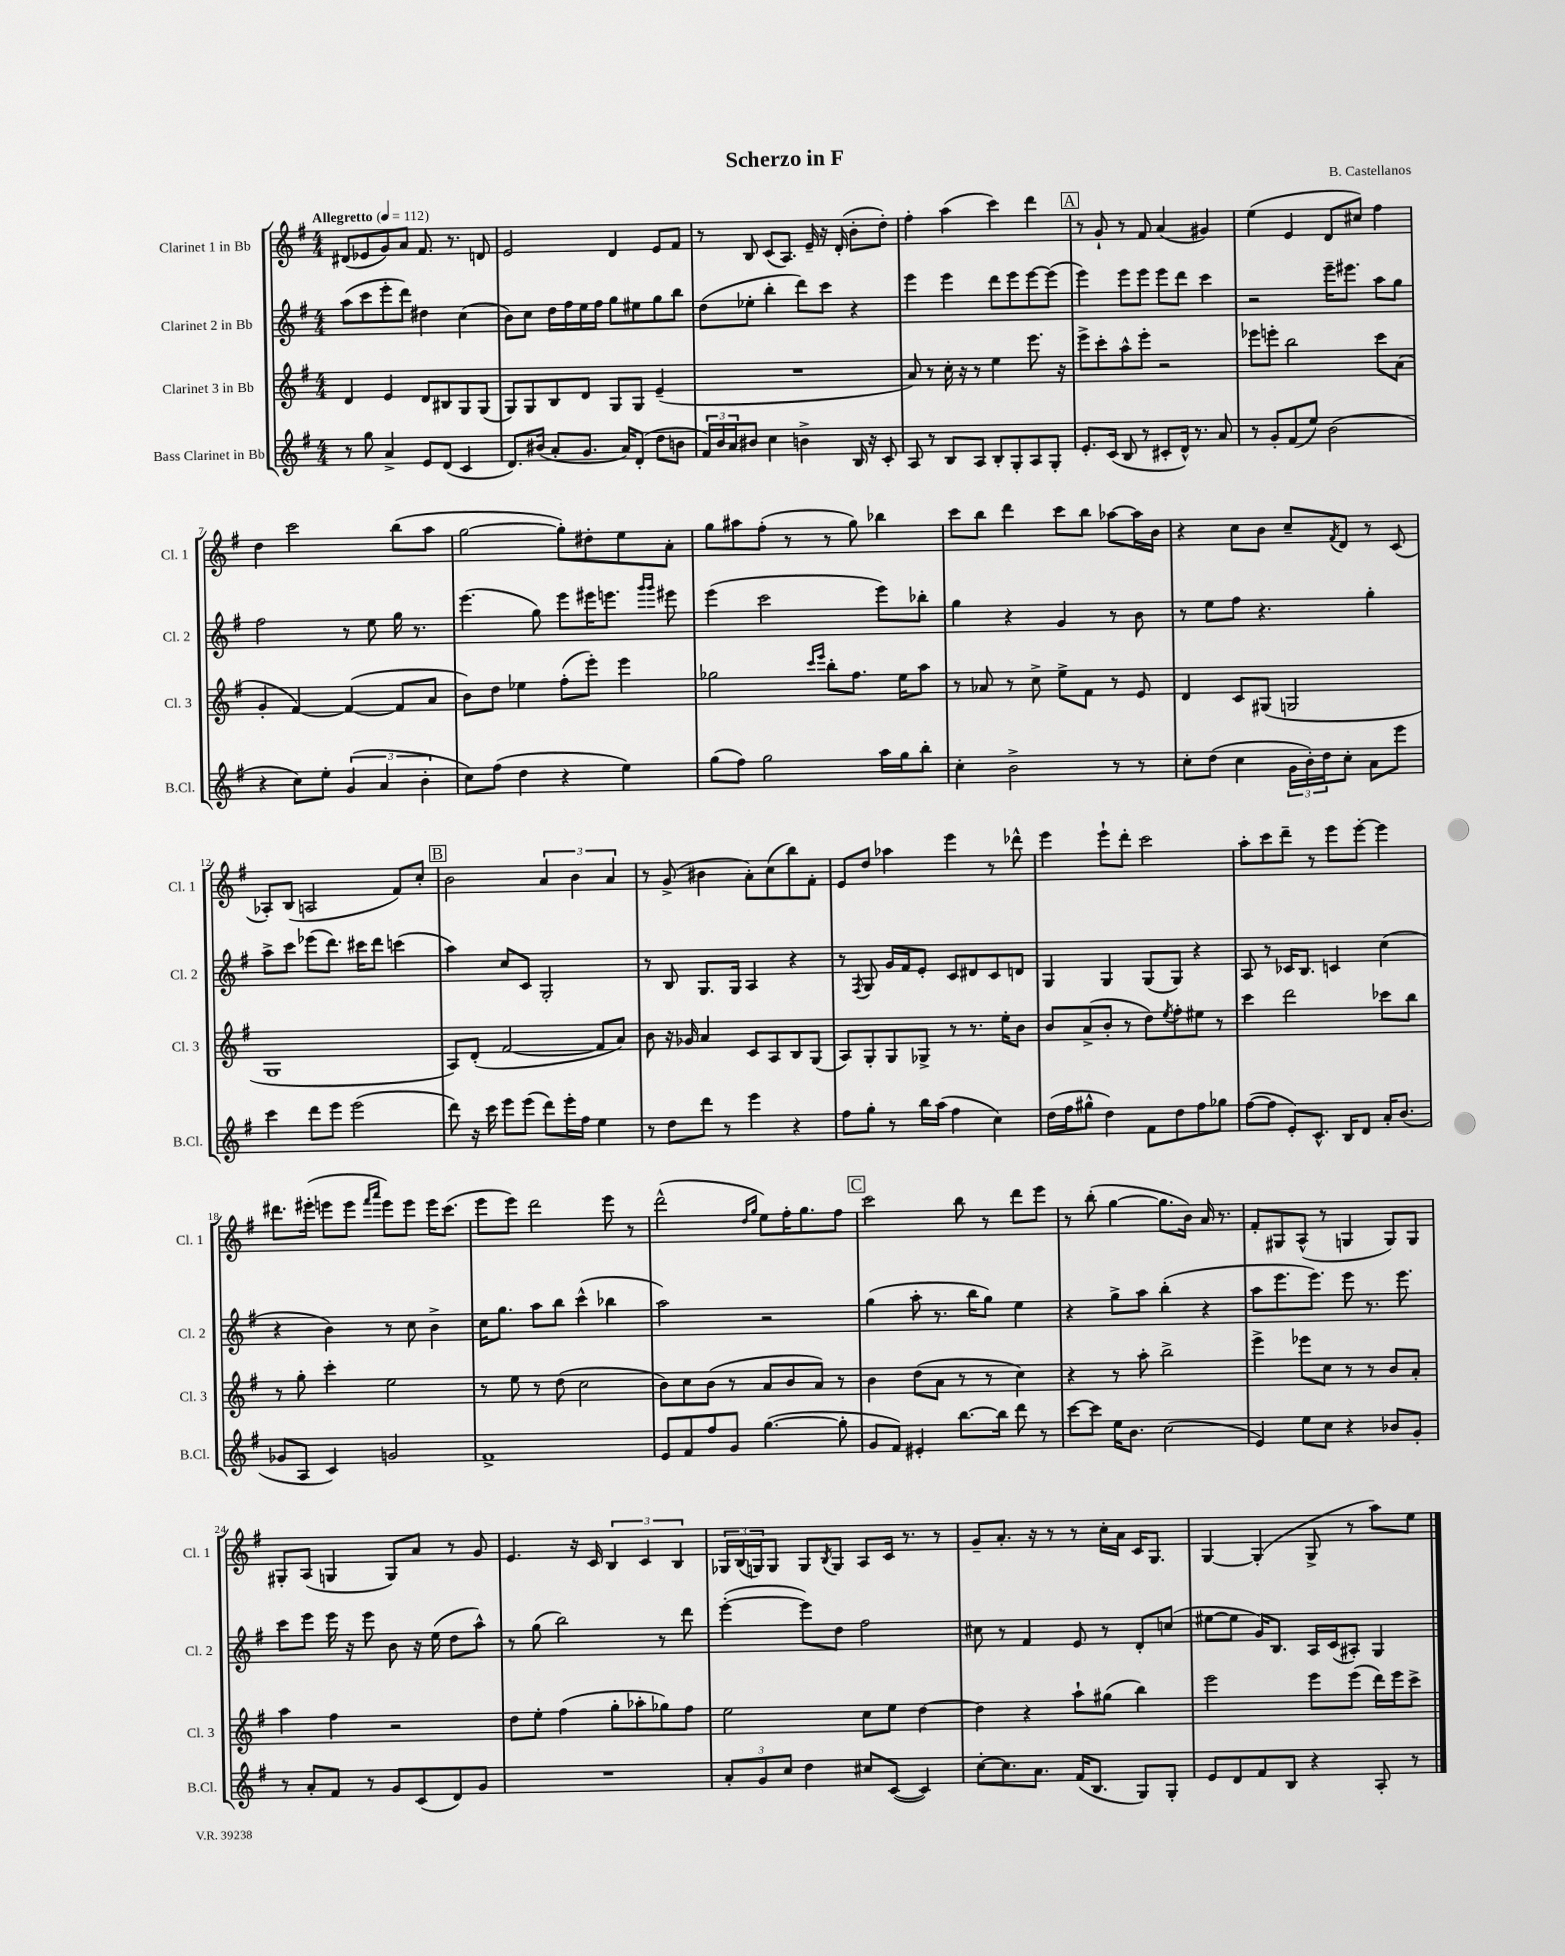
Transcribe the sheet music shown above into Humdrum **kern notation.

**kern	**kern	**kern	**kern
*staff4	*staff3	*staff2	*staff1
*clefG2	*clefG2	*clefG2	*clefG2
*k[f#]	*k[f#]	*k[f#]	*k[f#]
*M4/4	*M4/4	*M4/4	*M4/4
*MM112	*MM112	*MM112	*MM112
8r	4d	(8aa	(8d#
8gg	.	8ccc	8e-
4a^	4e	8eee'	8g)
.	.	8ddd)	8a
8e	8d	4dd#	8.f#
(8d	8B#	.	.
.	.	.	8.r
4c	8G	(4cc	.
.	(8G	.	8d
=	=	=	=
8.d)	8G)	8b)	2e
.	8G	8cc	.
(16b#	.	.	.
8a'	8B	16dd	.
.	.	16ff#	.
8.g	8d	16ee	.
.	.	16ff#	.
.	8G	8gg	4d
16a)	.	.	.
(8d'	8G	8ee#	.
8dd	(4e~	8gg	8e
8b	.	8bb	8f#
=	=	=	=
24f#)	1r	(8dd	8r
24b	.	.	.
24a	.	.	.
8b#	.	8ee-'	8B
4cc	.	4bb'	(8c
.	.	.	8.A)
4b^	.	8ddd)	.
.	.	.	16e~
.	.	8ccc	16r
.	.	.	(16d'
16B	.	4r	8b'
16r	.	.	.
8c'	.	.	8dd')
=	=	=	=
8A	8a)	4eee	4ff#'
8r	8r	.	.
8B	16cc'	4eee	(4aa
.	16r	.	.
8A	8r	.	.
8B'	4ee	8ddd	4ccc)
8G'	.	8eee	.
8A	8.eee	[8eee	4ddd
8G'	.	(8eee]	.
.	16r	.	.
=	=	=	=
8.e'	8eee^	4eee)	8r
.	8ccc'	.	8g`
(16c	.	.	.
8B	8aa^^	8eee	8r
8r	8eee'	8eee	8f#
8c#'	2r	8eee	(4a
16d^^)	.	8ddd	.
8.r	.	.	.
.	.	4ccc	4g#)
8a	.	.	.
=	=	=	=
8r	8eee-	2r	(4ee
8g'	8eee'	.	.
(8f#	2bb	.	4e
8ee)	.	.	.
(2b	.	16eee~	8d
.	.	8.eee#	.
.	.	.	8cc#)
.	8ccc	8aa	4ff#
.	(8a	8gg	.
=	=	=	=
4r	4g'	2ff#	4dd
8cc)	[4f#)	.	2ccc
8ee'	.	.	.
(6g	(4f#_	8r	.
.	.	8ee	.
6a	.	.	.
.	8f#]	16gg	(8bb
.	.	8.r	.
6b'	.	.	.
.	8a	.	8aa
=	=	=	=
8cc)	8b)	(4.eee	[2gg
(8ff#	8dd	.	.
4dd	4ee-	.	.
.	.	8gg)	.
4r	(8ff#'	8eee	8gg'])
.	8eee')	16eee#	8dd#'
.	.	8.eee	.
4ee)	4eee	.	8ee
.	.	16qqggg	.
.	.	16qqggg	.
.	.	8eee#	8a'
=	=	=	=
(8gg	2gg-	(4eee	8gg
8ff#)	.	.	8aa#
2gg	.	2ccc	(8ff#'
.	.	.	8r
.	16qqccc	.	.
.	16qqeee	.	.
.	8bb'	.	8r
.	8.ff#	.	8gg)
16aa	.	8eee)	4bb-
16gg	16ee	.	.
8bb'	8aa	8bb-'	.
=	=	=	=
4cc'	8r	4gg	8ccc
.	8a-	.	8bb
2b^	8r	4r	4ddd
.	8cc^	.	.
.	8ee^	4g	8ccc
.	8f#	.	8bb
8r	8r	8r	[8aa-
8r	8e	8b	16aa-]
.	.	.	16b
=	=	=	=
8cc'	4d	8r	4r
(8dd	.	8ee	.
4cc	8c	8ff#	8cc
.	(8G#	4.r	8b
24g	2G	.	8cc~
24b')	.	.	.
24dd	.	.	.
.	.	.	8qf#
8cc'	.	.	8d
8a	.	4gg'	8r
8eee	.	.	(8c
=	=	=	=
4ccc	1G	8aa^	8A-')
.	.	8ccc	(8B
8ddd	.	(8eee-	2A
8eee	.	8.ddd)	.
(2eee	.	.	.
.	.	16ccc#	.
.	.	8ddd	.
.	.	(4ccc	8f#)
.	.	.	8cc'
=	=	=	=
8ddd)	8A)	4aa)	2b
16r	(8d'	.	.
16ccc	.	.	.
8eee	[2f#	8cc	.
(8eee	.	8c	.
8ddd)	.	2G'	6a
16eee'	.	.	.
.	.	.	6b
16ff#	.	.	.
4ee	8f#]	.	.
.	.	.	6a
.	8a)	.	.
=	=	=	=
8r	8b	8r	8r
8dd	16r	8B	(8g^
.	16g-	.	.
8ddd	4a	8.G	4b#
8r	.	.	.
.	.	16G	.
4eee	8c	4A	8a')
.	8A	.	(8cc
4r	8B	4r	8bb)
.	(8G	.	8f#'
=	=	=	=
8ff#	8A)	8r	8e
.	.	8qF#	.
8gg'	8G'	8G	8dd
8r	8G	16g	4aa-
.	.	16f#	.
16bb	8G-^	8e'	.
(16aa	.	.	.
4ff#	8r	8c	4eee
.	8.r	8d#	.
4cc)	.	8c	8r
.	16ee'	.	.
.	8b	8d	8ddd-^^
=	=	=	=
(16dd	8b	4G	4eee
16ff#	.	.	.
8gg#^^	(8a^	.	.
4dd)	8b'	4G	8eee`
.	8r	.	8ddd'
8f#	8dd)	(8G	2ccc
.	8qee	.	.
8dd	8ff#'	8G)	.
8ff#	8ee#	4r	.
8gg-	8r	.	.
=	=	=	=
([8ff#	4ccc	8A	8aa'
8ff#]	.	8r	8ccc
8e')	2ddd	16c-	8ddd~
.	.	8.B	.
8.c^^	.	.	8r
.	.	4c	8eee
16B	.	.	.
8d	.	.	[8eee'
16a'	8ccc-	(4cc	4eee]
(8.b	.	.	.
.	8bb	.	.
=	=	=	=
8g-	8r	4r	8.ddd#
8A	8gg'	.	.
.	.	.	(16eee#'
4c)	4ccc'	4b)	8eee
.	.	.	8eee
.	.	.	16qqfff#
.	.	.	16qqaaa
2g	2ee	8r	8eee)
.	.	8cc	8eee
.	.	4b^	16eee
.	.	.	(8.ccc
=	=	=	=
1f#^	8r	16cc	8eee
.	.	8.gg	.
.	8ee	.	8eee)
.	8r	8aa	2ddd
.	(8dd	8bb	.
.	2cc	(4ccc^^	.
.	.	4bb-	8eee
.	.	.	8r
=	=	=	=
8e	8b)	2aa)	(2ddd^^
8f#	8cc	.	.
8ff#	(8b	.	.
8g	8r	.	.
.	.	.	16qqdd
.	.	.	16qqgg
([4.gg	8a	2r	8ee)
.	8b	.	16ff#'
.	.	.	8.gg
.	8a)	.	.
8gg']	8r	.	8ff#
=	=	=	=
8g	4b	(4gg	2ccc
8f#)	.	.	.
4e#'	(8dd	8aa'	.
.	8a	8.r	.
[8.bb	8r	.	8bb
.	.	16bb	.
.	8r	8gg)	8r
16bb]	.	.	.
8ddd	4cc)	4ee	8ddd
8r	.	.	8eee
=	=	=	=
[8ccc	4r	4r	8r
8ccc]	.	.	(8bb'
16ee	8r	8gg^	[4gg
8.b	.	.	.
.	8aa'	8aa	.
(2cc	2bb^	(4bb'	8.gg]
.	.	.	16b)
.	.	4r	16a
.	.	.	8.r
=	=	=	=
4e)	4eee^	8aa	8f#'
.	.	8.eee	8G#
8ee	8eee-	.	(8A^^
.	.	8.eee)	.
8cc	8cc	.	8r
4r	8r	8eee	4G
.	8r	8.r	.
8b-	8b	.	8G)
.	.	8.eee	.
8g'	8a'	.	8G
=	=	=	=
8r	4aa	8ccc	8G#'
8a'	.	8eee	(8A
8f#	4ff#	16eee	4G
.	.	16r	.
8r	.	8eee	.
8g	2r	8b	8G)
(8c	.	16r	8a
.	.	(16ee	.
8d)	.	8dd	8r
8g	.	8aa^^)	8g
=	=	=	=
1r	8dd	8r	4.e
.	8ee'	(8gg	.
.	(4ff#	2bb)	.
.	.	.	16r
.	.	.	16c
.	8gg'	.	6B
.	8aa-'	.	.
.	.	.	6c
.	8gg-)	8r	.
.	.	.	6B
.	8ff#	8ddd	.
=	=	=	=
12a'	2ee	([4eee'	24G-
.	.	.	(24B
12g	.	.	24G)
.	.	.	8G
12cc	.	.	.
4dd	.	8eee])	8G
.	.	.	8qB
.	.	8dd	8G
8cc#	8cc	2ff#	8A
([8c	8ee	.	16c
.	.	.	8.r
4c])	[4dd	.	.
.	.	.	8r
=	=	=	=
[8cc'	4dd]	8cc#	8g~
8.cc]	.	8r	8.a'
.	4r	4f#	.
8.a	.	.	16r
.	.	.	8r
(16f#	8aa`	8e	8r
8.B	.	.	.
.	(8gg#	8r	16cc'
.	.	.	16a
8G)	4bb)	8d'	16c
.	.	.	8.G
8G'	.	(8cc	.
=	=	=	=
8e	2eee	[8ee#	[4G
8d	.	8ee#]	.
8f#	.	16g)	(4G']
.	.	8.B	.
8B	.	.	.
4r	8eee	16A	8G^
.	.	(16c	.
.	(8eee	8A#')	8r
8A'	16ddd)	4G	8aa)
.	16eee	.	.
8r	8ccc^	.	8ee
==	==	==	==
*-	*-	*-	*-
